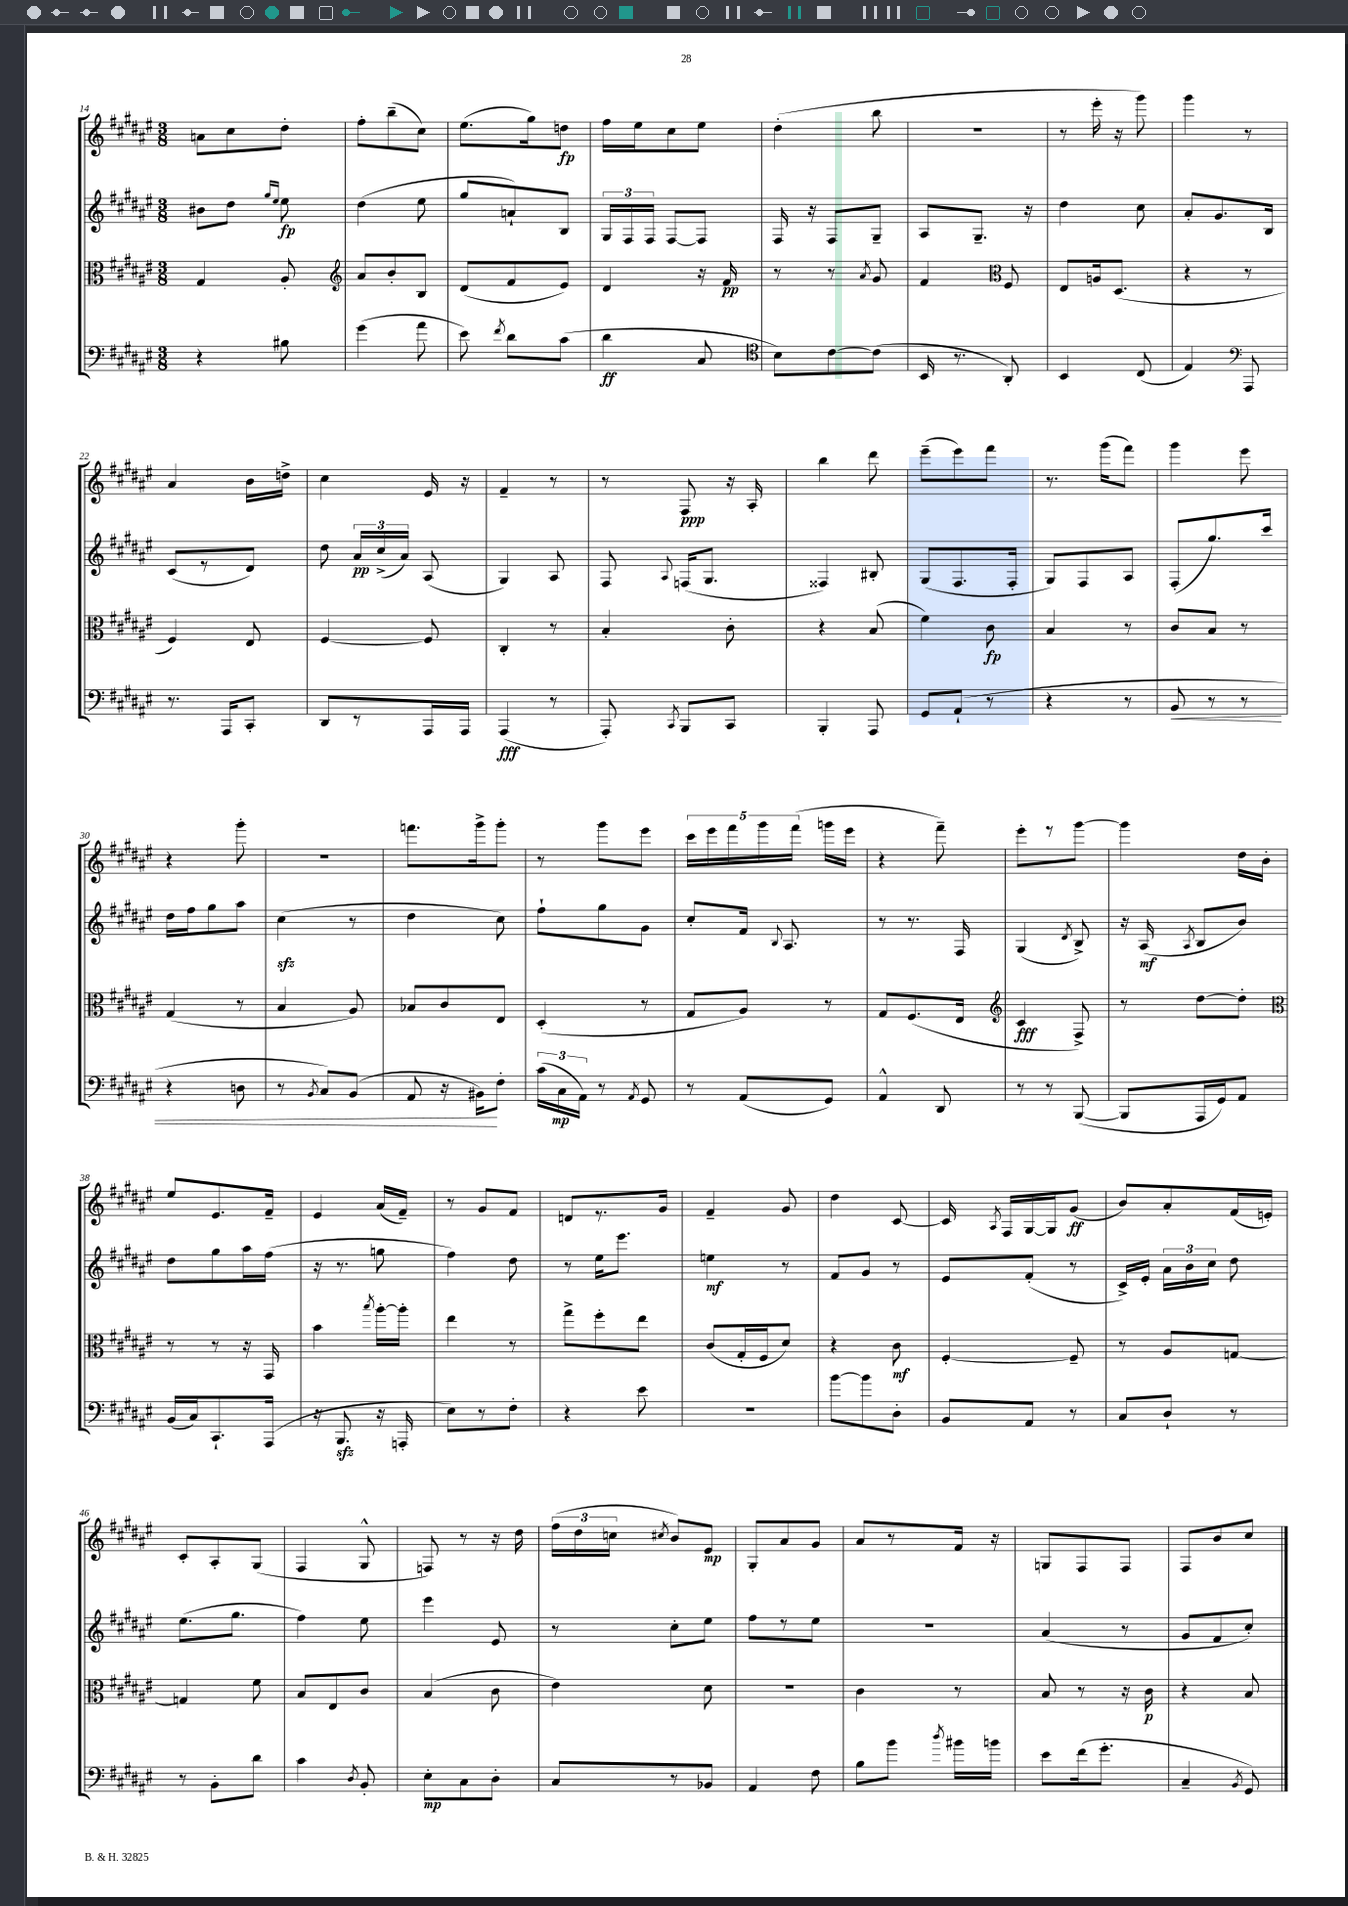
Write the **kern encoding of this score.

**kern	**kern	**kern	**kern
*staff4	*staff3	*staff2	*staff1
*clefF4	*clefC3	*clefG2	*clefG2
*k[f#c#g#d#a#e#]	*k[f#c#g#d#a#e#]	*k[f#c#g#d#a#e#]	*k[f#c#g#d#a#e#]
*M3/8	*M3/8	*M3/8	*M3/8
4r	4G#	8b#	8a
.	.	8dd#	8cc#
.	.	16qqgg#	.
.	.	16qqee#	.
8B#	8A#'	8ee#	8dd#'
=	=	=	=
*	*clefG2	*	*
(4g#	8a#	(4dd#	8ff#'
.	8b'	.	(8bb~
8a#	8B	8ee#	8cc#)
=	=	=	=
8e#)	(8d#	8gg#	(8.ee#
8qf#	.	.	.
8d#	8f#	8a`)	.
.	.	.	16gg#)
(8c#	8e#)	8B	8dd
=	=	=	=
4d#	4d#	24G#	16ff#
.	.	24F#	.
.	.	.	16ee#
.	.	24F#	.
.	.	[8F#	8cc#
8C#	16r	8F#]	8ee#
.	16f#	.	.
=	=	=	=
*clefC4	*	*	*
8B)	8r	16F#	(4dd#'
.	.	16r	.
[8c#	8r	8F#	.
.	8qa#	.	.
(8c#]	8g#	8G#~	8bb
=	=	=	=
16BB	4f#	8A#	4.r
8.r	.	.	.
.	.	8.G#~	.
*	*clefC3	*	*
8AA#')	8F#	.	.
.	.	16r	.
=	=	=	=
4BB	8E#	4dd#	8r
.	16A	.	16eee#'
.	(8.D#	.	16r
(8C#	.	8cc#	8ggg#)
=	=	=	=
4E#)	4r	8a#'	4ggg#
.	.	8.g#	.
*clefF4	*	*	*
8AAA#	8r	.	8r
.	.	16B	.
=	=	=	=
8.r	4F#)	(8c#	4a#
.	.	8r	.
16AAA#	.	.	.
8CC#'	8E#	8d#)	16b
.	.	.	16dd^
=	=	=	=
8DD#	[4F#	8dd#	4cc#
8r	.	24a#	.
.	.	(24cc#^	.
.	.	24a#)	.
16AAA#	8F#]	(8A#	16e#
16AAA#	.	.	16r
=	=	=	=
(4AAA#	4C#'	4G#)	4f#~
8r	8r	8A#	8r
=	=	=	=
8AAA#')	4B'	8F#	8r
8qCC#	.	8qqA#	.
8BBB	.	(16F	8F#
.	.	8.G#	.
8CC#	8c#'	.	16r
.	.	.	16A#'
=	=	=	=
4BBB'	4r	4F##)	4bb
8AAA#	(8B	8B#'	8ddd#
=	=	=	=
8GG#	4f#)	(8G#	(8eee#~
(8AA#`	.	8.F#	8eee#)
8r	8c#	.	8fff#
.	.	16F#'	.
=	=	=	=
4r	4B	8G#)	8.r
.	.	8F#	.
.	.	.	(16ggg#
8r	8r	8A#	8fff#)
=	=	=	=
8BB	8c#	(8F#'	4ggg#
8r	8B	8.gg#)	.
8r	8r	.	8eee#
.	.	16ccc#	.
=	=	=	=
4r	(4G#	16dd#	4r
.	.	16ff#	.
.	.	8gg#	.
8D	8r	8aa#	8ggg#'
=	=	=	=
8r	4B	(4cc#	4.r
8qBB	.	.	.
8C#)	.	.	.
(8BB	8A#)	8r	.
=	=	=	=
8AA#	8B-	4dd#	8.fff
16r	8c#	.	.
16BB#)	.	.	16ggg#^
8F#'	8E#	8cc#)	8ggg#'
=	=	=	=
(24c#	(4D#'	8ff#`	8r
24C#	.	.	.
24AA#)	.	.	.
8r	.	8gg#	8ggg#
8qAA#	.	.	.
8GG#	8r	8g#	8eee#
=	=	=	=
8r	8G#	8cc#'	20ccc#
.	.	.	20eee#
.	.	.	20fff#
(8AA#	8A#)	16f#	.
.	.	.	20ggg#
.	.	8qqB	.
.	.	8.A#	.
.	.	.	(20fff#
8GG#)	8r	.	16ggg
.	.	.	16eee#
=	=	=	=
4AA#^^	8G#	8r	4r
.	(8.F#	8.r	.
8DD#	.	.	8fff#~)
.	16E#	16F#	.
=	=	=	=
*	*clefG2	*	*
8r	4c#	(4G#	8eee#'
8r	.	.	8r
.	.	8qd#	.
([8BBB	8F#^)	8B^)	[8ggg#
=	=	=	=
8BBB]	8r	16r	4ggg#]
.	.	(16A#	.
.	.	8qA#	.
16AAA#	[8dd#	8B	.
16GG#)	.	.	.
8AA#	8dd#']	8b)	16dd#
.	.	.	16b'
=	=	=	=
*	*clefC3	*	*
(16BB	8r	8dd#	8ee#
16C#)	.	.	.
8.CC#`	8r	8gg#	8.e#
.	16r	16aa#	.
(16AAA#	16GG#	(16ff#	16f#~
=	=	=	=
16r	4b	16r	4e#
8.BBB	.	8.r	.
.	8qbb	.	.
16r	[16aa#'	8gg	(16a#
16AAA'	16aa#']	.	16f#~)
=	=	=	=
8E#)	4ee#	4ff#)	8r
8r	.	.	8g#
8F#'	8r	8dd#	8f#
=	=	=	=
4r	8gg#^	8r	8d
.	8ff#'	16ee#	8.r
.	.	8.eee#	.
8e#	8ee#	.	.
.	.	.	16g#
=	=	=	=
4.r	(8c#	4ee	4f#~
.	16G#'	.	.
.	16F#	.	.
.	8d#)	8r	8g#
=	=	=	=
[8b	4r	8f#	4dd#
8b]	.	8g#	.
8D#'	8c#	8r	[8c#
=	=	=	=
8BB	[4F#'	8e#	16c#]
.	.	.	8qA#
.	.	.	16F#
8AA#	.	(8f#'	[16G#
.	.	.	16G#]
8r	8F#~]	8r	(8g#
=	=	=	=
8C#	8r	16c#^)	8b)
.	.	16e#'	.
8D#`	8A#	24a#	8a#'
.	.	24b	.
.	.	24cc#	.
8r	[8G	8dd#	(16f#
.	.	.	16e')
=	=	=	=
8r	4G]	(8.ee#	8c#'
8BB'	.	.	8A#'
.	.	8.gg#	.
8d#	8f#	.	(8G#
=	=	=	=
4c#	8B	4ff#)	4F#
.	8E#	.	.
8qD#	.	.	.
8BB'	8c#	8ee#	8G#^^
=	=	=	=
8E#'	(4B	4eee#	8F)
8C#	.	.	8r
8D#'	8c#	8e#	16r
.	.	.	16dd#
=	=	=	=
8C#	4e#)	8r	(24ff#
.	.	.	24dd#
.	.	.	24cc
.	.	.	8qcc#
8r	.	8cc#'	8b)
8BB-	8d#	8ee#	8e#
=	=	=	=
4AA#	4.r	8ff#	8G#'
.	.	8r	8a#
8F#	.	8ee#	8g#
=	=	=	=
8B	4c#	4.r	8a#
8b	.	.	8r
8qdd#	.	.	.
16b#	8r	.	16f#
16b	.	.	16r
=	=	=	=
8e#	8B	(4a#	8G
(16f#	8r	.	8F#
8.g#'	.	.	.
.	16r	8r	8F#
.	16c#	.	.
=	=	=	=
4C#~	4r	8g#	8F#
.	.	8f#	8b
8qBB	.	.	.
8GG#)	8B	8cc#')	8cc#
==	==	==	==
*-	*-	*-	*-
